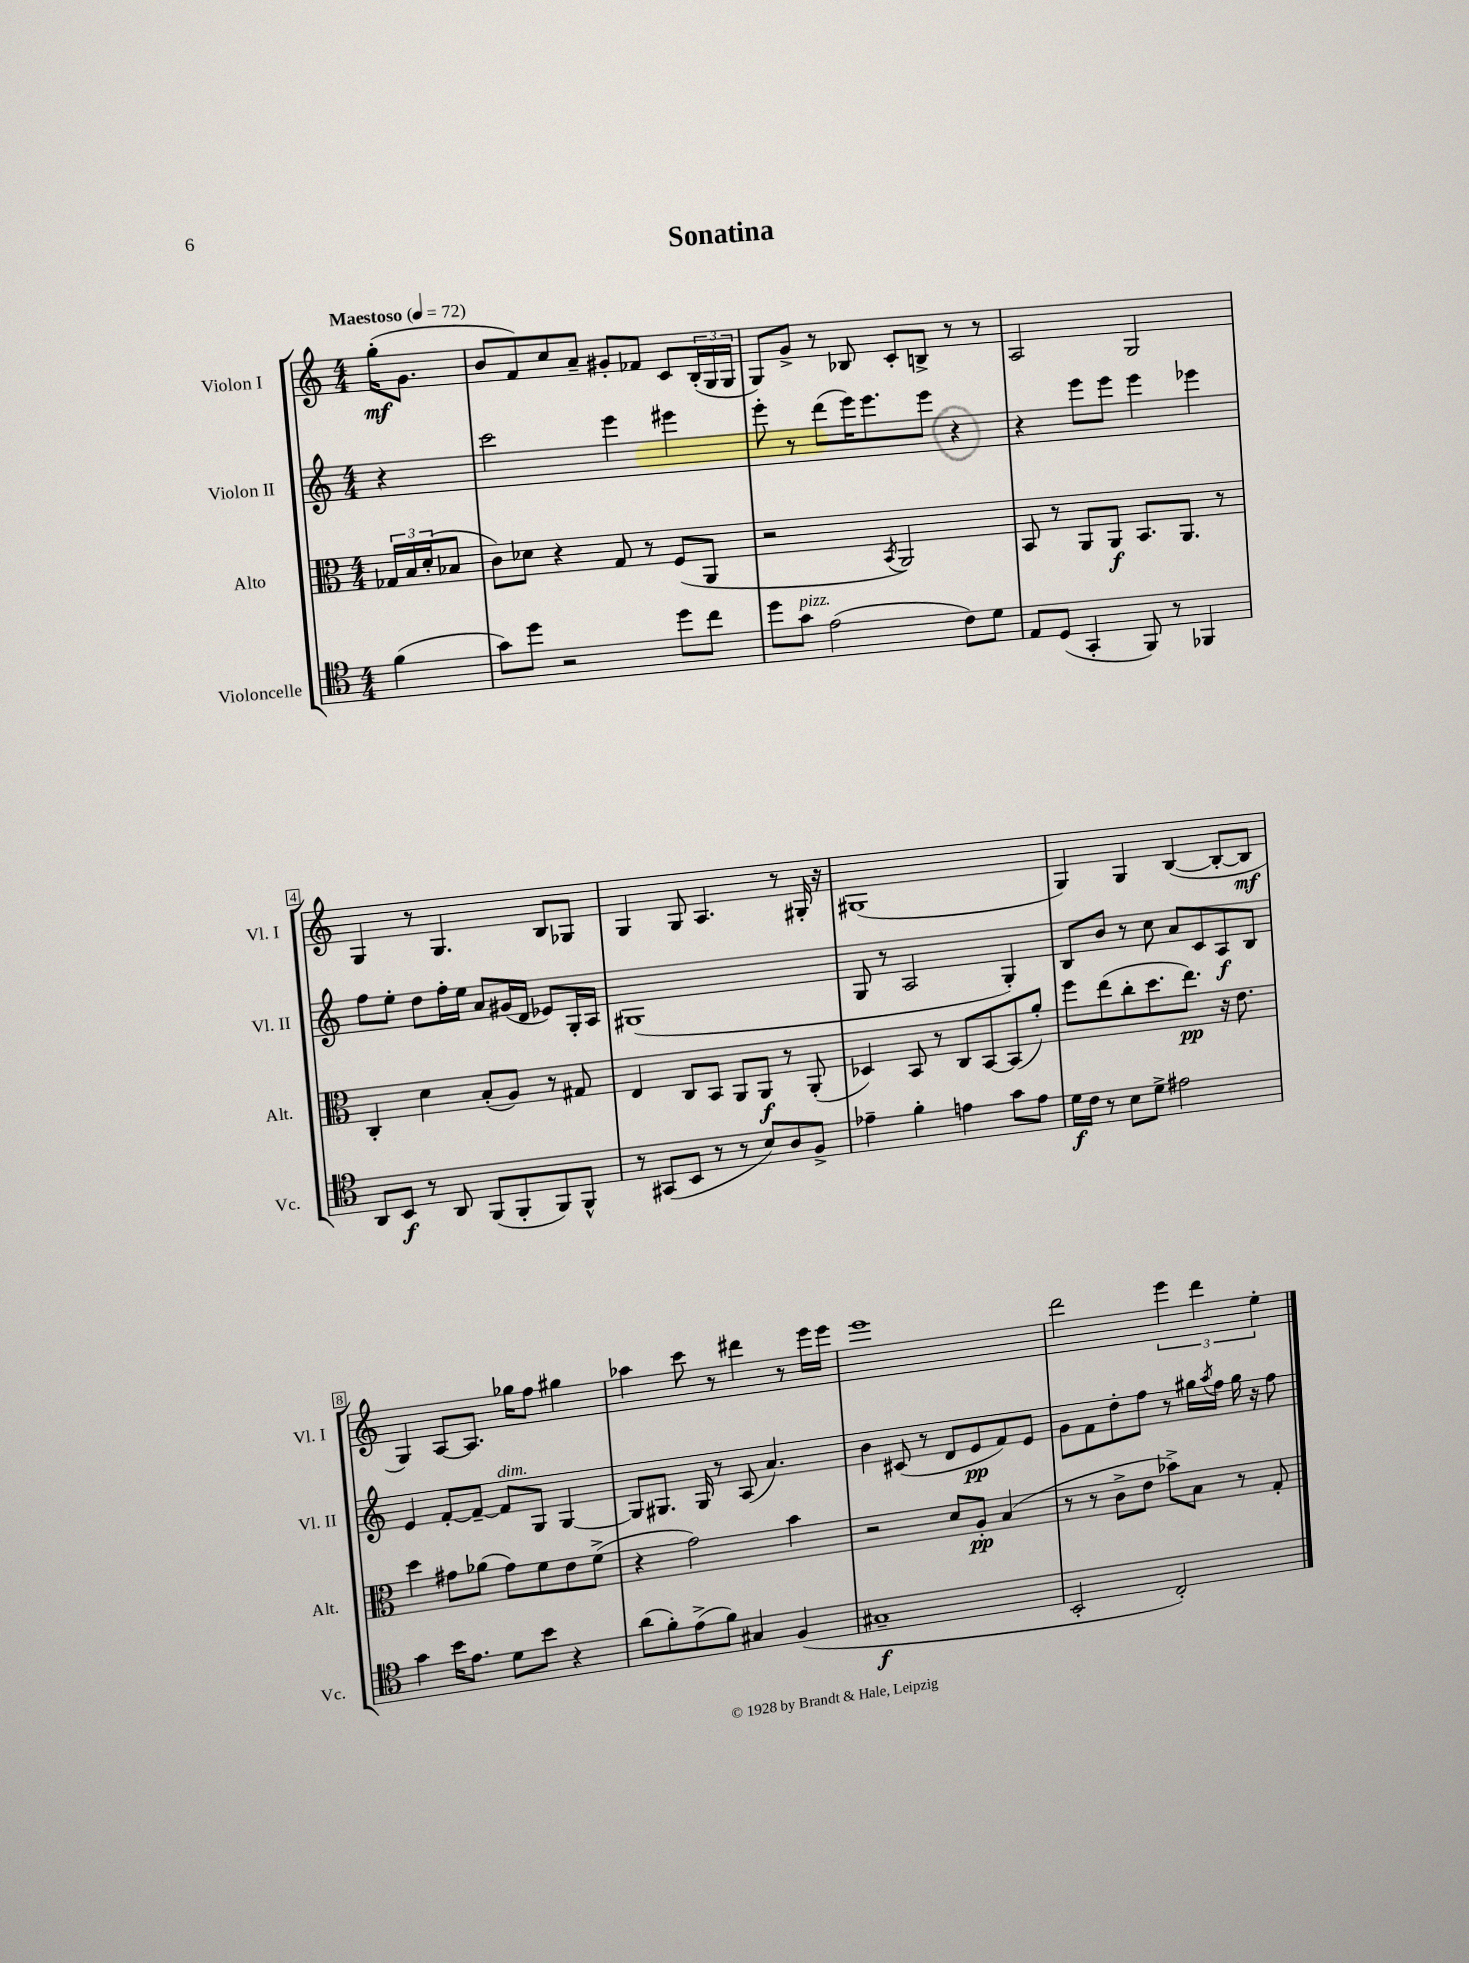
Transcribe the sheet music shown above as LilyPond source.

\header { title = "Sonatina" }
<<
\new StaffGroup <<
\new Staff = "s0" \with { instrumentName = "Violon I" shortInstrumentName = "Vl. I" } {
    \clef treble \key c \major \numericTimeSignature \time 4/4 \partial 4 \tempo "Maestoso" 4 = 72
    g''16-.\mf( g'8. |
    b'8 f'8) c''8 a'8-- gis'8-. fes'8 c'8 \tuplet 3/2 { b16-.( g16 g16 } |
    g8) g'8-> r8 bes8 c'8-. b8-> r8 r8 |
    a2 g2 |
    g4 r8 g4. b8 ges8 |
    g4 g8 a4. r8 gis16-. r16 |
    gis1( |
    g4) g4 b4~( b8~-. b8\mf |
    g4) a8~ a8. ges''16 f''8 gis''4 |
    aes''4 c'''8 r8 dis'''4 r8 e'''16 e'''16 |
    e'''1 |
    d'''2 \tuplet 3/2 { e'''4 d'''4 e''4-. } \bar "|." |
}
\new Staff = "s1" \with { instrumentName = "Violon II" shortInstrumentName = "Vl. II" } {
    \clef treble \key c \major \numericTimeSignature \time 4/4 \partial 4
    r4 |
    c'''2 e'''4 eis'''4 |
    e'''8-. r8 d'''8( e'''16) e'''8. e'''8 r4 |
    r4 e'''8 e'''8 e'''4 ees'''4 |
    f''8 e''8-. d''8 f''16-. e''16 a'8 gis'16( d'16 ees'8) g16-. a16 |
    gis1( |
    g8 r8 a2 g4-.) |
    b8 b'8 r8 c''8 a'8 c'8 a8\f b8 |
    e'4 f'8~-. f'8~-- f'8^\markup { \italic "dim." } g8 g4~ |
    g8 gis8. gis16 r8 a8( a'4.) |
    b'4 cis'8( r8 d'8 e'8\pp f'8) e'8 |
    g'8 f'8 d''8-. f''8 r8 gis''16 \acciaccatura { a''8 } f''16 gis''16 r16 f''8 \bar "|." |
}
\new Staff = "s2" \with { instrumentName = "Alto" shortInstrumentName = "Alt." } {
    \clef alto \key c \major \numericTimeSignature \time 4/4 \partial 4
    \tuplet 3/2 { ges16 b16 d'16-.( } bes8 |
    c'8) des'8 r4 g8 r8 f8( a,8 |
    r2 \acciaccatura { b,8 } a,2) |
    b,8 r8 a,8 a,8\f b,8. a,8. r8 |
    c4-. d'4 b8-.( a8) r8 gis8 |
    e4 c8 b,8 a,8 a,8\f r8 a,8-.( |
    des4) b,8 r8 c8 b,8~ b,8( a'8-.) |
    f''8 e''8( c''8-. d''8. e''8.\pp) r16 e'8. |
    d''4 gis'8 aes'8( gis'8) f'8 e'8 f'8->( |
    r4 g'2) b'4 |
    r2 d'8 a8-.\pp b4( |
    r8 r8 c'8-> e'8 bes'8->) b8 r8 g8-. \bar "|." |
}
\new Staff = "s3" \with { instrumentName = "Violoncelle" shortInstrumentName = "Vc." } {
    \clef tenor \key c \major \numericTimeSignature \time 4/4 \partial 4
    f'4( |
    g'8) d''8 r2 d''8 c''8 |
    d''8 g'8^\markup { \italic "pizz." } e'2( c'8) d'8 |
    e8 d8( g,4-. f,8) r8 fes,4 |
    a,8 b,8\f r8 a,8 f,8( f,8-. f,8) f,8-^ |
    r8 gis,8( b,8 r8 r8 b8) a8 f8-> |
    ees'4-- f'4-. e'4 g'8 e'8 |
    d'16\f c'16 r8 b8 d'8-> eis'2 |
    g'4 b'16 e'8. d'8 b'8 r4 |
    a'8( f'8-.) e'8->( f'8) gis4 f4( |
    gis1--\f |
    b,2-. c2-.) \bar "|." |
}
>>
>>
\layout { \context { \Score \override BarNumber.stencil = #(make-stencil-boxer 0.1 0.3 ly:text-interface::print) } }
